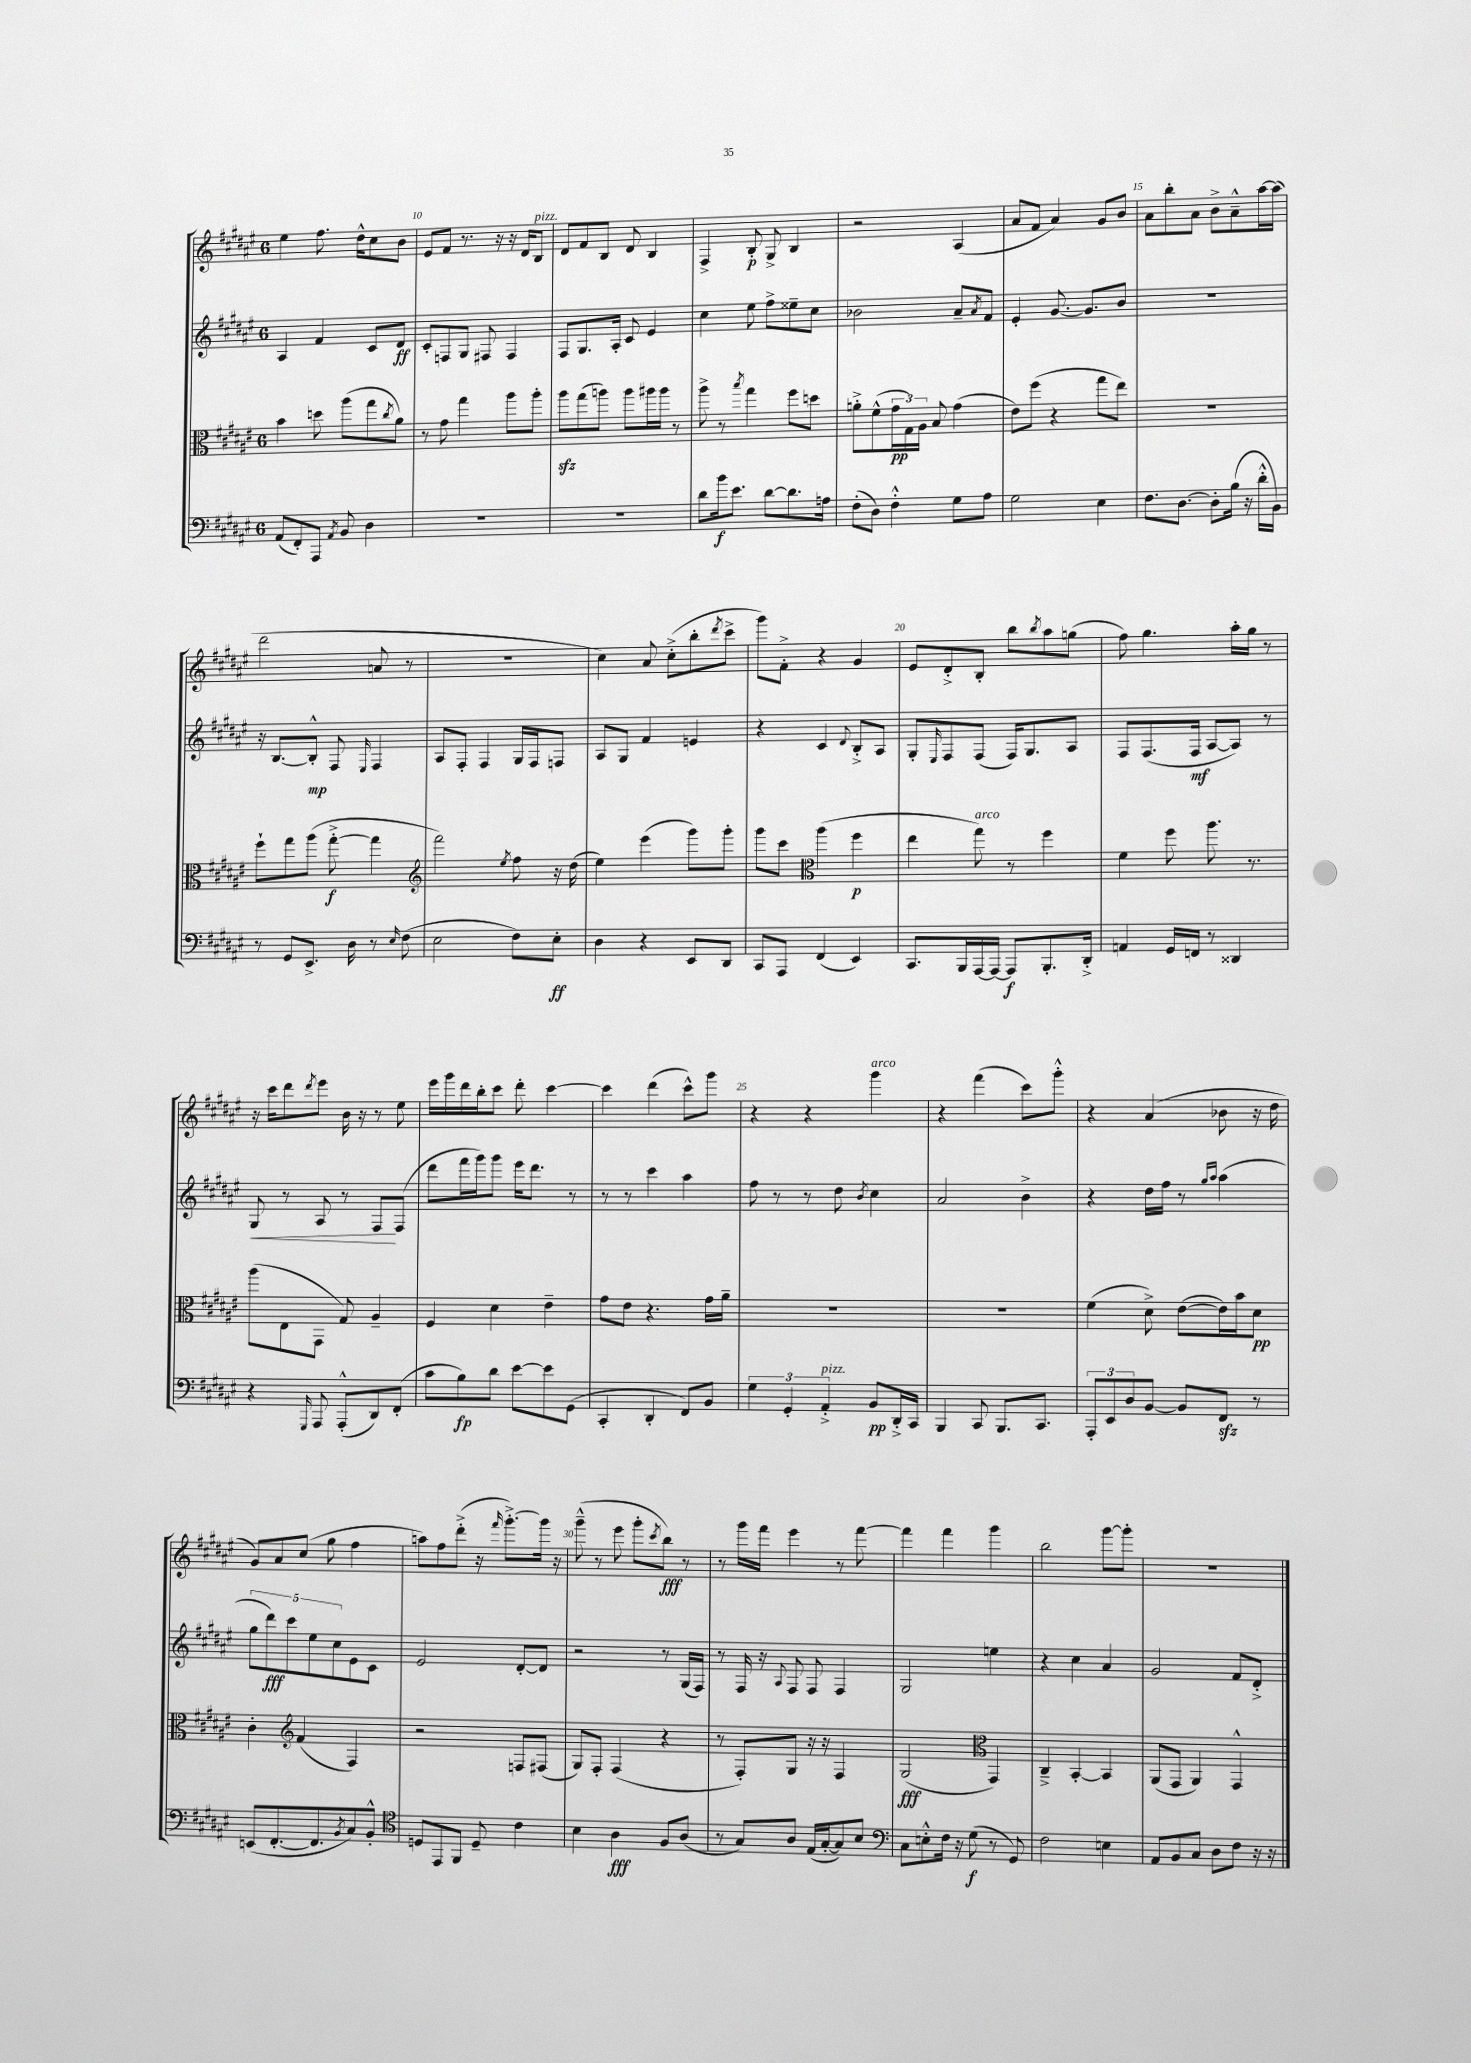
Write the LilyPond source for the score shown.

<<
\new StaffGroup <<
\new Staff = "s0" {
    \clef treble \key fis \major \once \override Staff.TimeSignature.style = #'single-digit \time 6/8
    eis''4 fis''8. dis''16-^ cis''8 b'8 |
    eis'8 fis'8 r8. r16 r16 dis'16 b8^\markup { \italic "pizz." } |
    dis'8 fis'8 b8 dis'8 b4 |
    fis4-> b8-.\p gis8-> b4 |
    r2 ais4( |
    ais'8 fis'8 ais'4) gis'8 b'8 |
    ais'8 b''8-. ais'8 b'8-> ais'8---^ ais''16~ ais''16( |
    dis'''2 a'8 r8 |
    R2. |
    cis''4) ais'8 cis''8-.->( b''8-. \acciaccatura { dis'''8 } cis'''8-> |
    gis'''8) fis'8-.-> r4 gis'4 |
    eis'8 dis'8-.-> b8-. b''8 \acciaccatura { b''8 } ais''8 g''8( |
    fis''8) gis''4. ais''16-. gis''16 r8 |
    r16 cis'''16 dis'''8 \acciaccatura { dis'''8 } eis'''8 b'16 r16 r8 eis''8 |
    eis'''16 gis'''16 dis'''16 b''16-. cis'''8 dis'''8-. cis'''4~ |
    cis'''4 dis'''4( cis'''8-^) gis'''8 |
    r4 r4 gis'''4^\markup { \italic "arco" } |
    r4 fis'''4( cis'''8) gis'''8-.-^ |
    r4 ais'4( bes'8 r16 dis''16 |
    gis'8) ais'8 cis''8( gis''8 fis''4 |
    a''8) fis''8 dis'''8-.->( r16 \grace { fis'''16 } gis'''8.~-.->) gis'''16 r16 |
    gis'''8---^( r8 eis'''8 gis'''8-. \acciaccatura { cis'''8 } b''8\fff) r8 |
    r8 gis'''16 fis'''16 eis'''4 r8 fis'''8~ |
    fis'''4 fis'''4 gis'''4 |
    b''2 gis'''8~ gis'''8-. |
    R2. \bar "|." |
}
\new Staff = "s1" {
    \clef treble \key fis \major \once \override Staff.TimeSignature.style = #'single-digit \time 6/8
    ais4 fis'4 cis'8 dis'8\ff |
    cis'8-. f8 gis8 fis8 fis4 |
    fis8 gis8. ais16-. cis'8 eis'4 |
    cis''4 eis''8 fis''8-> eisis''8-- cis''8 |
    bes'2 ais'8-- \acciaccatura { ais'8 } fis'8 |
    eis'4-. gis'8.~ gis'8. b'8 |
    R2. |
    r16 b8.~ b8-.-^\mp fis8 \grace { eis16 } fis4 |
    ais8 fis8-. fis4 gis16 fis16 f8 |
    ais8 gis8 fis'4 e'4 |
    r4 cis'4 \appoggiatura { dis'8 } b8-.-> ais8 |
    gis8-. \grace { eis16 } fis8 fis8( fis16) gis8. ais8 |
    fis8 fis8.( fis16\mf ais8~ ais8) r8 |
    gis8\< r8 ais8 r8 fis8\! fis8( |
    dis'''8 fis'''16 gis'''16) gis'''8 eis'''16 dis'''8. r8 |
    r8 r8 cis'''4 ais''4 |
    fis''8 r8 r8 dis''8 \acciaccatura { b'8 } cis''4 |
    ais'2 b'4-> |
    r4 dis''16 fis''16 r8 \grace { gis''16 ais''16 } ais''4( |
    \tuplet 5/4 { gis''8 dis'''8\fff) cis'''8 eis''8 cis''8 } eis'8 cis'8 |
    eis'2 dis'8~-. dis'8 |
    r2 r8 gis16( fis16) |
    r8 fis16 r16 \appoggiatura { ais8 } fis8 fis8 fis4 |
    gis2 e''4 |
    r4 cis''4 ais'4 |
    gis'2 fis'8 dis'8-.-> \bar "|." |
}
\new Staff = "s2" {
    \clef alto \key fis \major \once \override Staff.TimeSignature.style = #'single-digit \time 6/8
    b'4 d''8 ais''8( gis''8 \acciaccatura { cis''8 } ais'8) |
    r8 gis'8 gis''4 ais''8 ais''8-. |
    ais''8\sfz gis''8( a''8) a''8 ais''16 ais''16 r8 |
    ais''8-> r8 \acciaccatura { b''8 } gis''4 fis''8 d''8 |
    a'8-.-> fis'8-^( \tuplet 3/2 { gis'16\pp gis16) ais16 } b8 gis'4( |
    eis'8) fis''8( r4 gis''8 eis''8) |
    R2. |
    fis''8-! gis''8 ais''8( gis''8~-.->\f gis''4 |
    \clef treble fis'''2) \acciaccatura { eis''8 } fis''8 r16 dis''16( |
    eis''4) eis'''4( gis'''8) gis'''8-. |
    gis'''8 cis'''8 \clef alto ais''4( fis''4\p |
    eis''4 gis''8^\markup { \italic "arco" }) r8 fis''4 |
    fis'4 fis''8 ais''8. r8. |
    ais''8( eis8 gis,8 gis8) ais4-- |
    fis4 dis'4 eis'4-- |
    gis'8 eis'8 r4. gis'16 ais'16-- |
    R2. |
    R2. |
    fis'4( dis'8->) eis'8~( eis'16) b'16 dis'8\pp |
    cis'4-. \clef treble fis'4( fis4) |
    r2 f8 fis8( |
    gis8) fis8-. fis4( r4 |
    r8 fis8-.) gis8 r16 r16 fis4 |
    gis2\fff( \clef alto gis,4) |
    cis4---> b,4~-. b,4 |
    ais,8( gis,8 ais,4) gis,4-^ \bar "|." |
}
\new Staff = "s3" {
    \clef bass \key fis \major \once \override Staff.TimeSignature.style = #'single-digit \time 6/8
    ais,8( fis,8-.) ais,,8 \acciaccatura { ais,8 } b,8 dis4 |
    R2. |
    R2. |
    dis'8 b'16\f eis'8. dis'8~ dis'8. a16 |
    fis8-.( dis8) fis4-.-^ gis8 ais8 |
    gis2 eis4 |
    fis8. dis8.~ dis8-. b16( r16 dis'16-.-^ b,16) |
    r8 gis,8 eis,8.-> dis16 r8 \grace { eis16 } fis8( |
    eis2 fis8) eis8-.\ff |
    dis4 r4 eis,8 dis,8 |
    cis,8 ais,,8 fis,4( eis,4) |
    cis,8. b,,16 ais,,16~ ais,,16~ ais,,8\f b,,8.-. dis,16-.-> |
    a,4 gis,16 f,16 r8 disis,4 |
    r4 \grace { gis,,16 } ais,,8 ais,,8-.-^( dis,8) fis,8-.( |
    cis'8 b8\fp) dis'8 eis'8~ eis'8 gis,8( |
    cis,4-. dis,4-. fis,8) b,8 |
    \tuplet 3/2 { gis4 gis,4-. ais,4-.->^\markup { \italic "pizz." } } b,8\pp dis,16-.-> cis,16 |
    b,,4 cis,8 b,,8. cis,8. |
    \tuplet 3/2 { ais,,8-. eis,8 dis8 } b,8~ b,8 fis,8\sfz r8 |
    e,8( fis,8.~-. fis,8. \acciaccatura { b,8 } cis8) b,8-.-^ |
    \clef tenor d8 eis,8 fis,8 d8-- cis'4 |
    b4 ais4\fff fis8 ais8( |
    r8 gis8) ais8 eis16( gis16~-. gis8) b8 |
    \clef bass cis8 e8-.-^ fis16 r16 gis8\f( r8 gis,8) |
    fis2 e4 |
    ais,8 b,8 cis8 dis8 fis8 r16 r16 \bar "|." |
}
>>
>>
\layout { \context { \Score currentBarNumber = #9 \override BarNumber.break-visibility = ##(#f #t #t) barNumberVisibility = #(every-nth-bar-number-visible 5) } }
